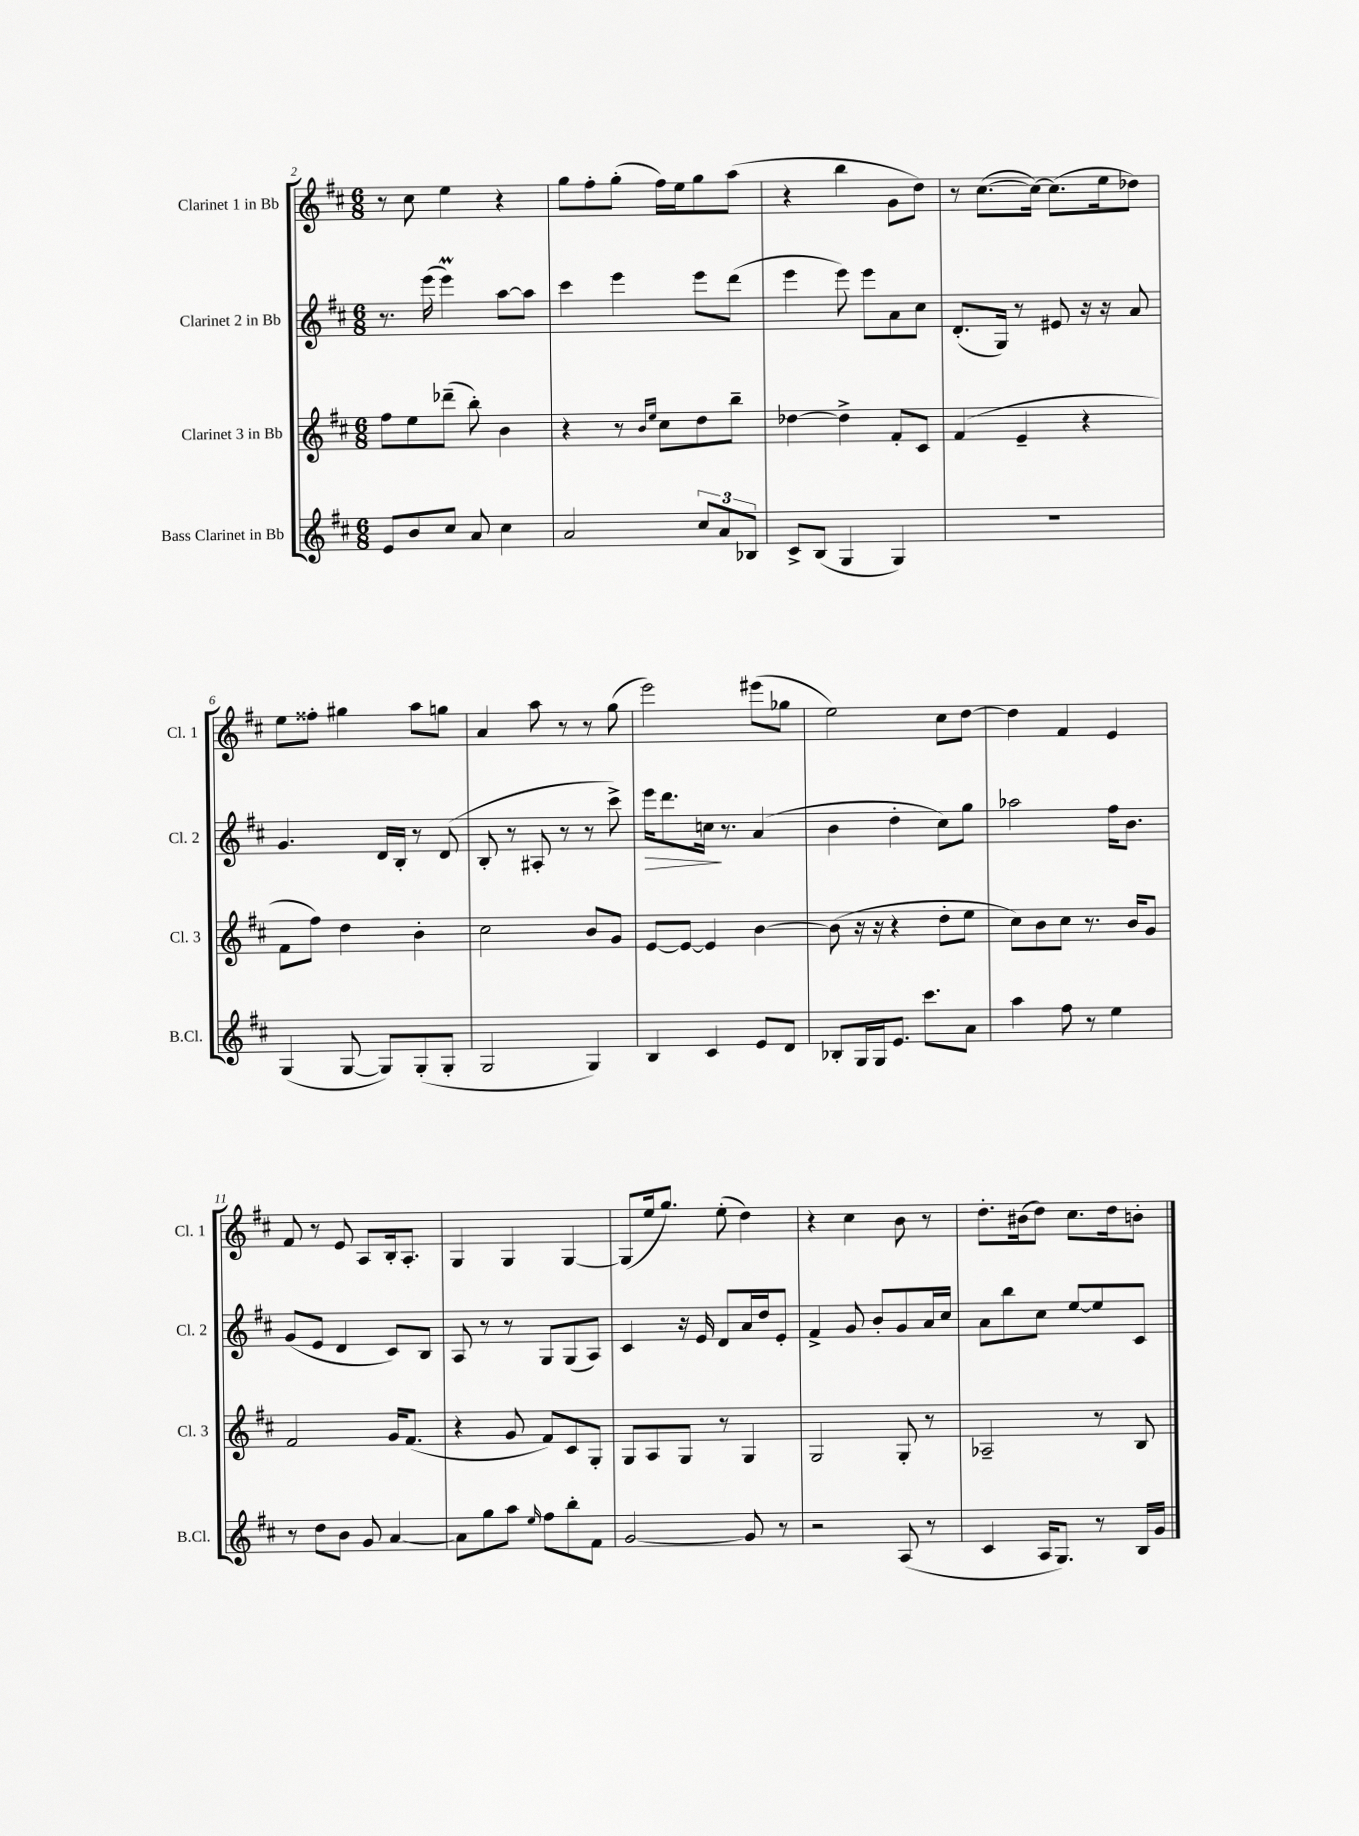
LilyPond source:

<<
\new StaffGroup <<
\new Staff = "s0" \with { instrumentName = "Clarinet 1 in Bb" shortInstrumentName = "Cl. 1" } {
    \clef treble \key d \major \numericTimeSignature \time 6/8
    \autoBeamOff r8 cis''8 e''4 r4 |
    g''8[ fis''8-. g''8]-.( fis''16[) e''16 g''8 a''8]( |
    r4 b''4 g'8[ d''8]) |
    r8 cis''8.[~( cis''16]~) cis''8.[( e''16 des''8]) |
    e''8[ fisis''8]-. gis''4 a''8[ g''8] |
    a'4 a''8 r8 r8 g''8( |
    e'''2) eis'''8[( ges''8] |
    e''2) cis''8[ d''8]~ |
    d''4 fis'4 e'4 |
    fis'8 r8 e'8 a8[ b16-. a8.]-. |
    g4 g4 g4~ |
    g8[( e''16 g''8.]) e''8-.( d''4) |
    r4 cis''4 b'8 r8 |
    d''8.[-. bis'16( d''8]) cis''8.[ d''16 b'8]-. \bar "|." |
}
\new Staff = "s1" \with { instrumentName = "Clarinet 2 in Bb" shortInstrumentName = "Cl. 2" } {
    \clef treble \key d \major \numericTimeSignature \time 6/8
    \autoBeamOff r8. e'''16( e'''4\prall) a''8[~ a''8] |
    cis'''4 e'''4 e'''8[ d'''8]( |
    e'''4 e'''8) e'''8[ a'8 cis''8] |
    d'8.[-.( g16]) r8 eis'8 r16 r16 a'8 |
    g'4. d'16[ b16]-. r8 d'8( |
    b8-. r8 ais8-. r8 r8 cis'''8->) |
    e'''16[\> d'''8. c''16]\! r8. a'4( |
    b'4 d''4-. cis''8[) g''8] |
    aes''2 fis''16[ b'8.] |
    g'8[( e'8] d'4 cis'8[) b8] |
    a8 r8 r8 g8[ g8( a8]) |
    cis'4 r16 e'16 d'8[ a'16 d''16 e'8]-. |
    fis'4-> g'8 b'8[-. g'8 a'16 cis''16] |
    a'8[ b''8 cis''8] e''8[~ e''8 cis'8] \bar "|." |
}
\new Staff = "s2" \with { instrumentName = "Clarinet 3 in Bb" shortInstrumentName = "Cl. 3" } {
    \clef treble \key d \major \numericTimeSignature \time 6/8
    \autoBeamOff fis''8[ e''8 des'''8]--( b''8-.) b'4 |
    r4 r8 \grace { b'16[ e''16] } cis''8[ d''8 b''8]-- |
    des''4~ des''4-> fis'8[-. cis'8] |
    fis'4( e'4-- r4 |
    fis'8[ fis''8]) d''4 b'4-. |
    cis''2 b'8[ g'8] |
    e'8[~ e'8]~ e'4 b'4~ |
    b'8( r16 r16 r4 d''8[-. e''8] |
    cis''8[) b'8 cis''8] r8. b'16[ g'8] |
    fis'2 g'16[ fis'8.]( |
    r4 g'8 fis'8[) cis'8 g8]-. |
    g8[ a8 g8] r8 g4 |
    g2 g8-. r8 |
    aes2-- r8 b8 \bar "|." |
}
\new Staff = "s3" \with { instrumentName = "Bass Clarinet in Bb" shortInstrumentName = "B.Cl." } {
    \clef treble \key d \major \numericTimeSignature \time 6/8
    \autoBeamOff e'8[ b'8 cis''8] a'8 cis''4 |
    a'2 \tuplet 3/2 { cis''8[ a'8 bes8] } |
    cis'8[-> b8]( g4 g4) |
    R2. |
    g4( g8~ g8[) g8-.( g8]-. |
    g2 g4) |
    b4 cis'4 e'8[ d'8] |
    bes8[-. g16 g16 e'8.] cis'''8.[ a'8] |
    a''4 fis''8 r8 e''4 |
    r8 d''8[ b'8] g'8 a'4~ |
    a'8[ g''8 a''8] \grace { e''16 } fis''8[ b''8-. fis'8] |
    g'2~ g'8 r8 |
    r2 a8( r8 |
    cis'4 a16[ g8.]) r8 b16[ g'16] \bar "|." |
}
>>
>>
\layout { \context { \Score currentBarNumber = #2 } }
